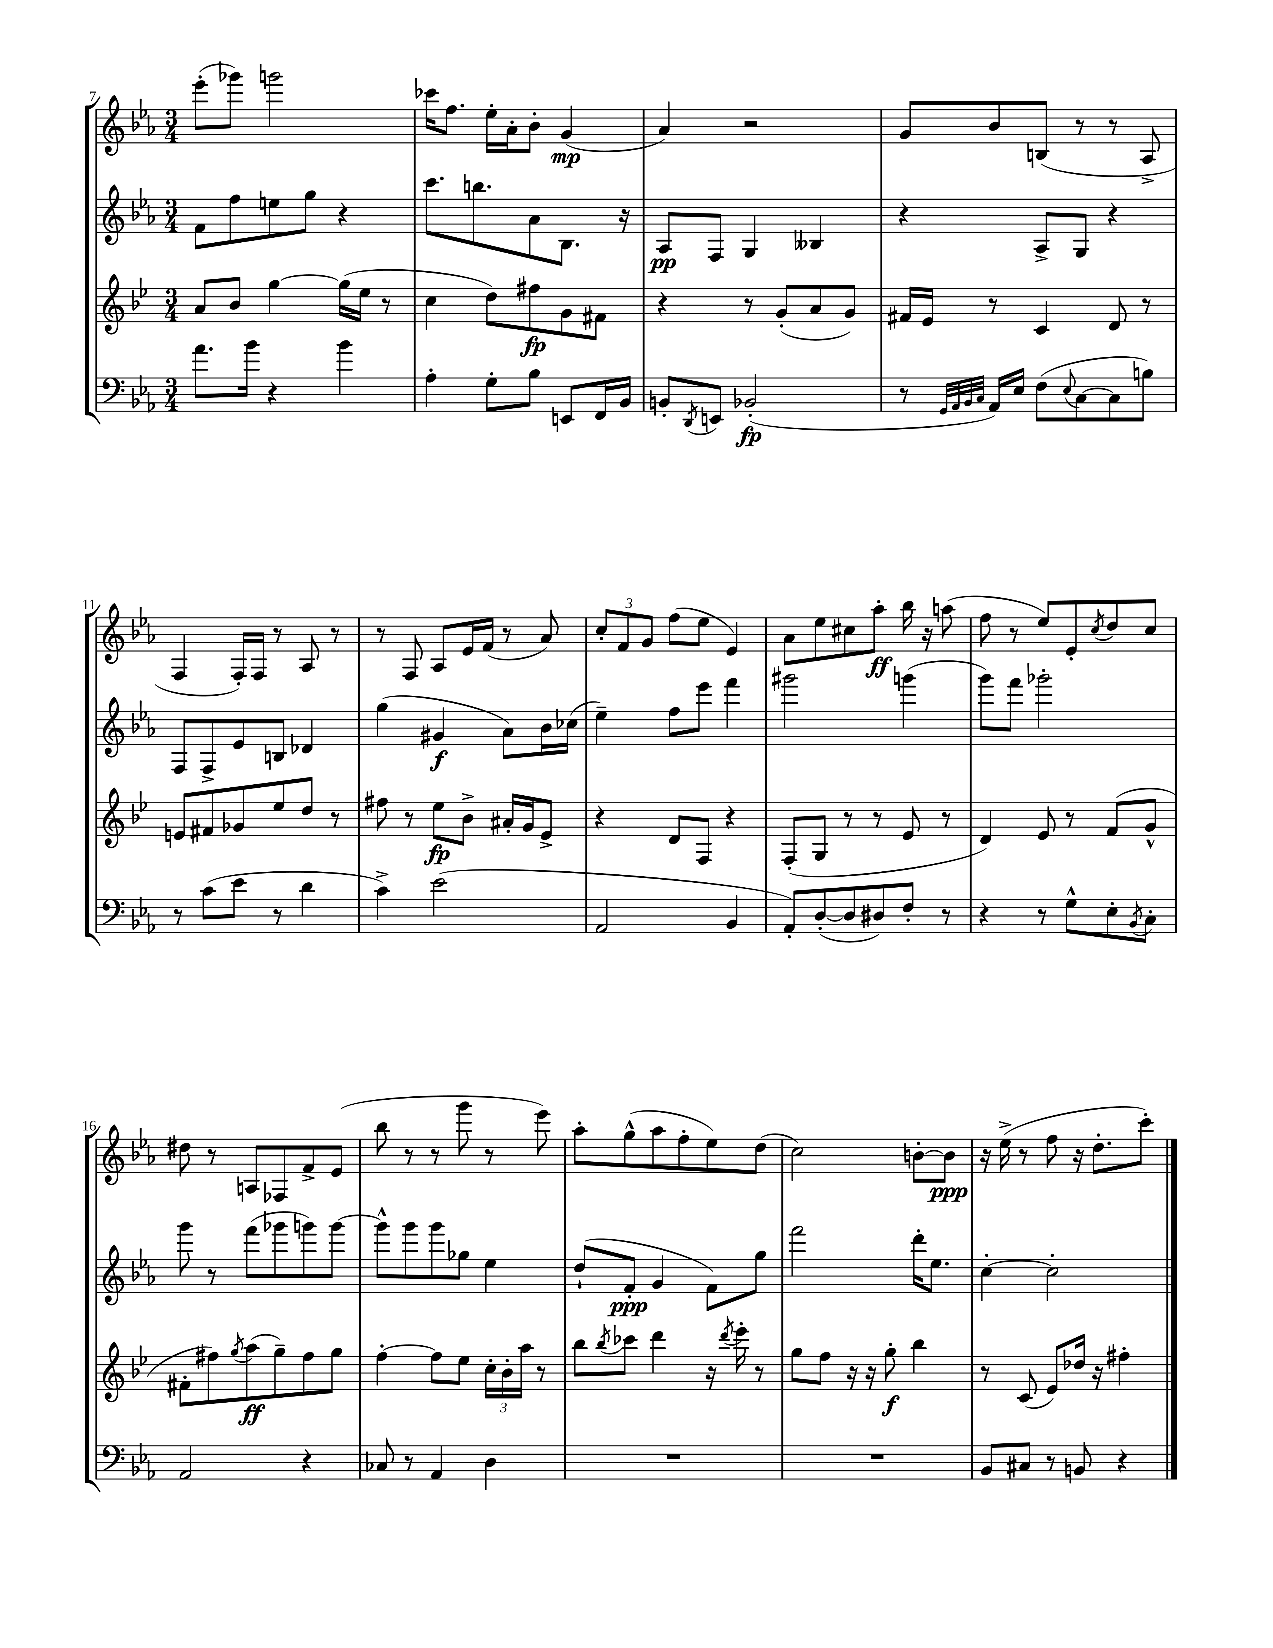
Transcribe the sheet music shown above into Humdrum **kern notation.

**kern	**kern	**kern	**kern
*staff4	*staff3	*staff2	*staff1
*clefF4	*clefG2	*clefG2	*clefG2
*k[b-e-a-]	*k[b-e-]	*k[b-e-a-]	*k[b-e-a-]
*M3/4	*M3/4	*M3/4	*M3/4
8.a-\L	8a/L	8f\L	(8eee-'\L
.	8b-/J	8ff\	8ggg-\J)
16b-\Jk	.	.	.
4r	[4gg\	8ee\	2ggg\
.	.	8gg\J	.
4b-\	(16gg\]LL	4r	.
.	16ee-\JJ	.	.
.	8r	.	.
=	=	=	=
4A-'\	4cc\	8.ccc\L	16ccc-\LK
.	.	.	8.ff\J
.	.	8.bb\	.
8G'\L	8dd\L)	.	16ee-'\LL
.	.	.	16a-'\J
8B-\J	8ff#\	8a-\	8b-'\J
8EE/L	8g\	8.B-\J	(4g/
16FF/L	8f#\J	.	.
16BB-/JJ	.	16r	.
=	=	=	=
8BB'/L	4r	8A-/L	4a-/)
8qDD/	.	.	.
8EE/J	.	8F/J	.
(2BB-'/	8r	4G/	2r
.	(8g'/L	.	.
.	8a/	4B--/	.
.	8g/J)	.	.
=	=	=	=
8r	16f#/LL	4r	8g/L
.	16e-/JJ	.	.
32qqGG/LLL	.	.	.
32qqAA-/	.	.	.
32qqBB-/	.	.	.
32qqC/JJJ	.	.	.
16AA-/LL)	8r	.	8b-/
16E-/JJ	.	.	.
(8F\L	4c/	8A-^/L	(8B/J
8qqE-/	.	.	.
[8C\	.	8G/J	8r
8C\]	8d/	4r	8r
8B\J)	8r	.	8A-^/
=	=	=	=
8r	8e/L	8F/L	4F/
(8c\L	8f#/	8F^/	.
8e-\J	8g-/	8e-/	16F'/LL)
.	.	.	16F/JJ
8r	8ee-/	8B/J	8r
4d\	8dd/J	4d-/	8A-/
.	8r	.	8r
=	=	=	=
4c^\)	8ff#\	(4gg\	8r
.	8r	.	8F/
(2e-\	8ee-\L	4g#/	8A-/L
.	8b-^\J	.	16e-/L
.	.	.	(16f/JJ
.	16a#'/LL	8a-\L)	8r
.	16g/J	.	.
.	8e-^/J	16b-\L	8a-/)
.	.	(16cc-\JJ	.
=	=	=	=
2AA-/	4r	4ee-~\)	12cc'/L
.	.	.	12f/
.	.	.	12g/J
.	8d/L	8ff\L	(8ff\L
.	8F/J	8eee-\J	8ee-\J
4BB-/	4r	4fff\	4e-/)
=	=	=	=
8AA-'/L)	(8F'/L	2ggg#\	8a-\L
([8D'/	8G/J	.	8ee-\
8D/]	8r	.	8cc#\
8D#/)	8r	.	8aa-'\J
8F'/J	8e-/	(4ggg\	16bb-\
.	.	.	16r
8r	8r	.	(8aa\
=	=	=	=
4r	4d/)	8ggg\L)	8ff\
.	.	8fff\J	8r
8r	8e-/	2ggg-'\	8ee-/L)
8G^^\L	8r	.	8e-'/
.	.	.	8qcc/
8E-'\	(8f/L	.	8dd/
8qBB-/	.	.	.
8C'\J	8g^^/J	.	8cc/J
=	=	=	=
2AA-/	8f#'\L	8ggg\	8dd#\
.	8ff#\)	8r	8r
.	8qgg/	.	.
.	(8aa\	(8fff\L	8A/L
.	8gg~\)	8ggg-\	8F-/
4r	8ff#\	8ggg\)	8f^/
.	8gg\J	[8ggg\J	(8e-/J
=	=	=	=
8C-/	[4ff'\	8ggg^^\]L	8bb-\
8r	.	8ggg\	8r
4AA-/	8ff\]L	8ggg\	8r
.	8ee-\J	8gg-\J	8ggg\
4D\	24cc'\LL	4ee-\	8r
.	24b-'\	.	.
.	24aa\JJ	.	.
.	8r	.	8eee-\)
=	=	=	=
2.r	8bb-\L	(8dd`/L	8aa-'\L
.	8qbb-/	.	.
.	8ccc-\J	8f'/J	(8gg^^\
.	4ddd\	4g/	8aa-\
.	.	.	8ff'\
.	16r	8f\L)	8ee-\)
.	8qddd/	.	.
.	16eee-'\	.	.
.	8r	8gg\J	(8dd\J
=	=	=	=
2.r	8gg\L	2fff\	2cc\)
.	8ff\J	.	.
.	16r	.	.
.	16r	.	.
.	8gg'\	.	.
.	4bb-\	16ddd'\LK	[8b'\L
.	.	8.ee-\J	.
.	.	.	8b\]J
=	=	=	=
8BB-/L	8r	[4cc'\	16r
.	.	.	(16ee-^\
8C#/J	(8c/	.	8r
8r	8e-/L)	2cc'\]	8ff\
8BB/	16dd-/Jk	.	16r
.	16r	.	8.dd'\L
4r	4ff#'\	.	.
.	.	.	8ccc'\J)
==	==	==	==
*-	*-	*-	*-
